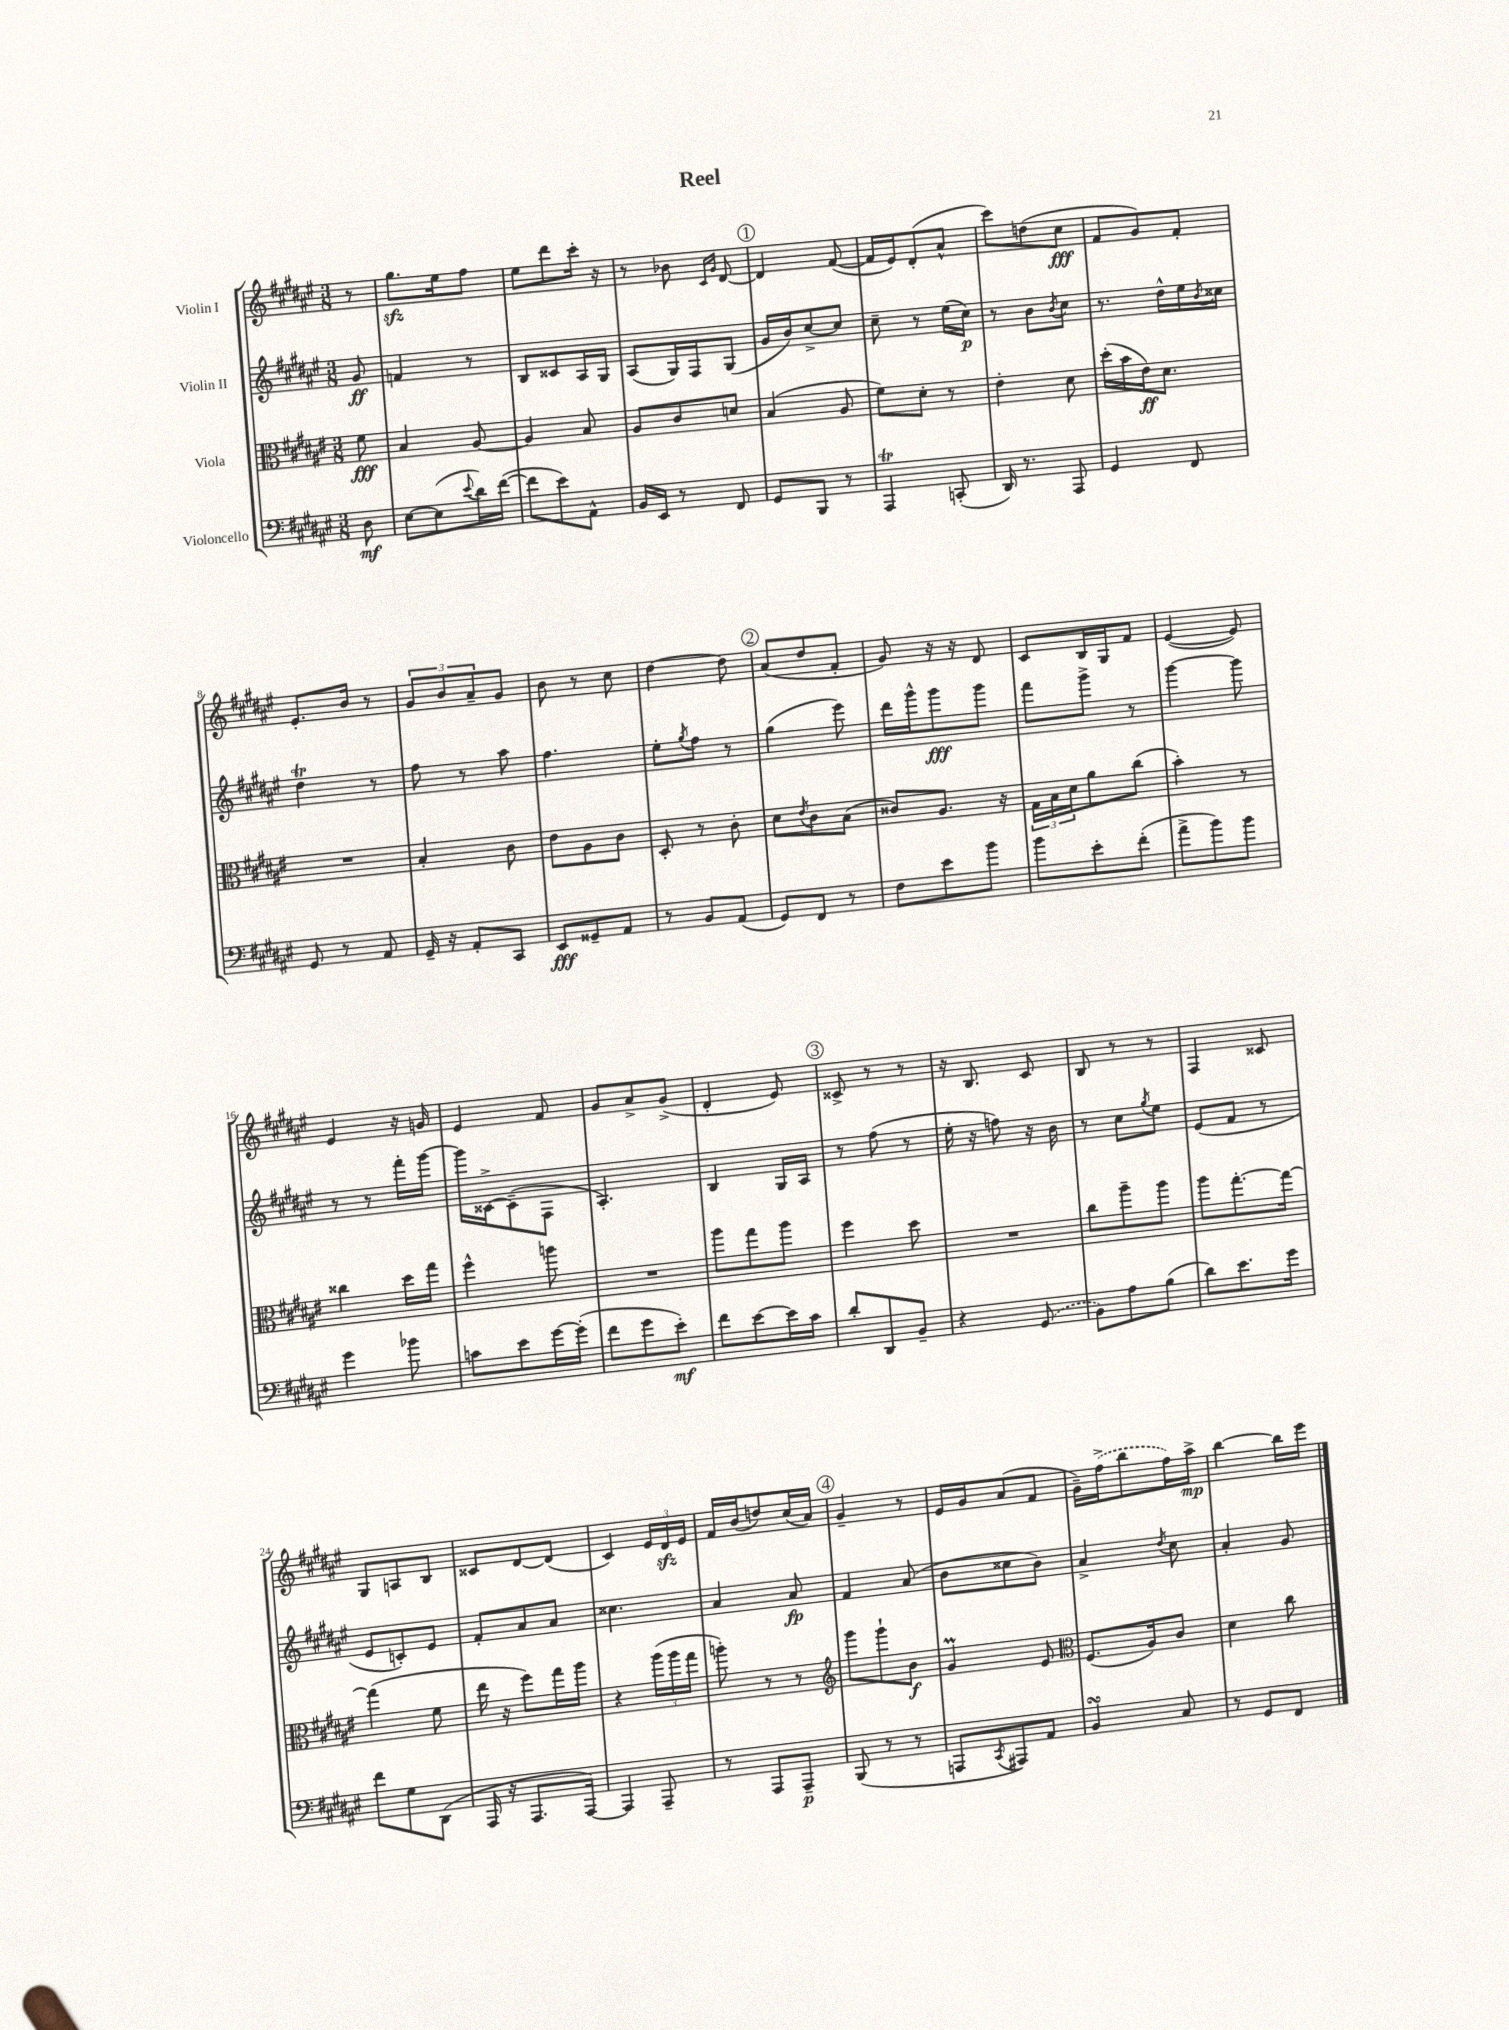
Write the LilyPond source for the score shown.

\header { title = "Reel" }
<<
\new StaffGroup <<
\new Staff = "s0" \with { instrumentName = "Violin I" } {
    \clef treble \key fis \major \numericTimeSignature \time 3/8 \partial 8
    r8 |
    gis''8.\sfz eis''16 fis''8 |
    eis''8 dis'''8 cis'''16-. r16 |
    r8 bes'8 \grace { cis'16 gis'16 } dis'8~ |
    \mark \markup { \circle "1" } dis'4 fis'8~( |
    fis'16 eis'16) dis'8-.( ais'8-^ |
    cis'''8) d''8( cis''8\fff |
    fis'8 gis'8) fis'8-. |
    eis'8.-. b'16 r8 |
    \tuplet 3/2 { gis'8 b'8 ais'8-- } gis'8 |
    b'8 r8 cis''8 |
    dis''4~ dis''8 |
    \mark \markup { \circle "2" } ais'8( dis''8 fis'8-. |
    gis'8) r16 r16 dis'8 |
    cis'8 b16 gis16 fis'8 |
    eis'4~( eis'8) |
    eis'4 r16 g'16 |
    eis'4 fis'8 |
    gis'8 ais'8-> gis'8->( |
    dis'4-. eis'8) |
    \mark \markup { \circle "3" } cisis'8-> r8 r8 |
    r16 b8. cis'8 |
    b8 r8 r8 |
    fis4 cisis'8 |
    gis8 a8 b8 |
    cisis'8 dis'8~ dis'8( |
    cis'4) \tuplet 3/2 { eis'16 dis'16\sfz eis'16 } |
    fis'16 b'16( d''8) cis''16( ais'16) |
    \mark \markup { \circle "4" } gis'4-- r8 |
    eis'16 gis'16 ais'8( fis'8 |
    gis'16--) \once \slurDashed fis''16->( b''8 fis''16) ais''16->\mp |
    b''4~ b''16 eis'''16 \bar "|." |
}
\new Staff = "s1" \with { instrumentName = "Violin II" } {
    \clef treble \key fis \major \numericTimeSignature \time 3/8 \partial 8
    gis'8\ff |
    f'4 r8 |
    b8 cisis'8 ais16 gis16 |
    ais8( gis16) fis16 gis8( |
    \mark \markup { \circle "1" } gis'16 b'16) cis''8~-> cis''8 |
    cis''8-- r8 eis''16( cis''16\p) |
    r8 b'8 \acciaccatura { b'8 } cis''8 |
    r8. dis''16-^ eis''16 \acciaccatura { b'8 } cisis''16 |
    dis''4\trill r8 |
    fis''8 r8 ais''8 |
    fis''4. |
    eis''8-. \acciaccatura { gis''8 } fis''8 r8 |
    \mark \markup { \circle "2" } gis''4( eis'''8) |
    dis'''16 gis'''16-^ gis'''8\fff gis'''8 |
    fis'''8 gis'''8-> r8 |
    gis'''4~ gis'''8 |
    r8 r8 fis'''16-. gis'''16~ |
    gis'''16 cisis'16~-> cisis'8--( fis8 |
    ais4.-.) |
    b4 gis16 ais16 |
    \mark \markup { \circle "3" } r8 fis''8( r8 |
    eis''16-. r16 f''8) r16 b'16 |
    r8 cis''8 \acciaccatura { gis''8 } eis''8 |
    eis'8( fis'8 r8 |
    eis'8 c'8-.) eis'8 |
    fis'8-. ais'8 ais'8 |
    cisis''4. |
    ais'4 ais'8\fp |
    \mark \markup { \circle "4" } fis'4 ais'8( |
    b'8 cisis''8 b'8) |
    ais'4-> \acciaccatura { dis''8 } cis''8 |
    ais'4-. gis'8 \bar "|." |
}
\new Staff = "s2" \with { instrumentName = "Viola" } {
    \clef alto \key fis \major \numericTimeSignature \time 3/8 \partial 8
    fis'8\fff |
    b4 ais8~ |
    ais4 b8 |
    ais8 cis'8 d'8 |
    \mark \markup { \circle "1" } b4( ais8 |
    fis'8) dis'8-. r8 |
    eis'4-. dis'8 |
    dis''16-.( b'16 eis'16\ff) dis'8. |
    R4. |
    b4-. cis'8 |
    eis'8 ais8 cis'8 |
    dis8-. r8 cis'8-. |
    \mark \markup { \circle "2" } dis'8 \acciaccatura { eis'8 } cis'8 b8( |
    cisis'8) ais8. r16 |
    \tuplet 3/2 { gis16 b16 dis'16 } ais'8 cis''8( |
    b'4-.) r8 |
    cisis''4 dis''16 gis''16 |
    fis''4-^ a''8 |
    R4. |
    ais''8 gis''8 ais''8 |
    \mark \markup { \circle "3" } fis''4 dis''8 |
    R4. |
    cis''8 ais''8-- ais''8 |
    ais''8 gis''8.~-. gis''16~ |
    gis''4( fis'8 |
    eis''16 r16 fis''8) gis''16 ais''16 |
    r4 \tuplet 3/2 { ais''16( ais''16 gis''16 } |
    a''8-.) r8 r8 |
    \mark \markup { \circle "4" } \clef treble gis'''8 gis'''8-! b'8\f |
    gis'4\prall eis'8 |
    \clef alto fis8.( ais16) cis'8 |
    dis'4 cis''8 \bar "|." |
}
\new Staff = "s3" \with { instrumentName = "Violoncello" } {
    \clef bass \key fis \major \numericTimeSignature \time 3/8 \partial 8
    dis8\mf |
    eis8~ eis8( \appoggiatura { eis'8 } dis'16) fis'16~( |
    fis'8 eis'8) ais,8-^ |
    b,16 eis,16 r8 fis,8 |
    \mark \markup { \circle "1" } gis,8 b,,8 r8 |
    ais,,4\trill c,8-.( |
    dis,16) r8. ais,,8 |
    gis,4 fis,8 |
    gis,8 r8 ais,8 |
    gis,16-- r16 ais,8-. cis,8 |
    eis,8\fff gisis,8-- ais,8 |
    r8 b,8 ais,8( |
    \mark \markup { \circle "2" } gis,8) fis,8 r8 |
    fis8 eis'8 b'8 |
    b'8 eis'8-. fis'8-.( |
    ais'8-> b'8) b'8 |
    gis'4 bes'8 |
    c'8 eis'8 gis'16~ gis'16-.( |
    fis'8 gis'8 eis'8-.\mf) |
    fis'8 eis'8~ eis'16 cis'16 |
    \mark \markup { \circle "3" } dis'8-. dis,8 b,8-- |
    r4 \once \slurDashed gis,8( |
    b,8) ais8 b8( |
    dis'8) eis'8. gis'16 |
    fis'8 gis8 dis,8( |
    ais,,16 r16 ais,,8. ais,,16~) |
    ais,,4 ais,,8-- |
    r8 ais,,8 ais,,8--\p |
    \mark \markup { \circle "4" } b,,8( r8 r8 |
    a,,8 \acciaccatura { cis,8 } ais,,8) ais,8 |
    b,4\turn cis8 |
    r8 gis,8 fis,8 \bar "|." |
}
>>
>>
